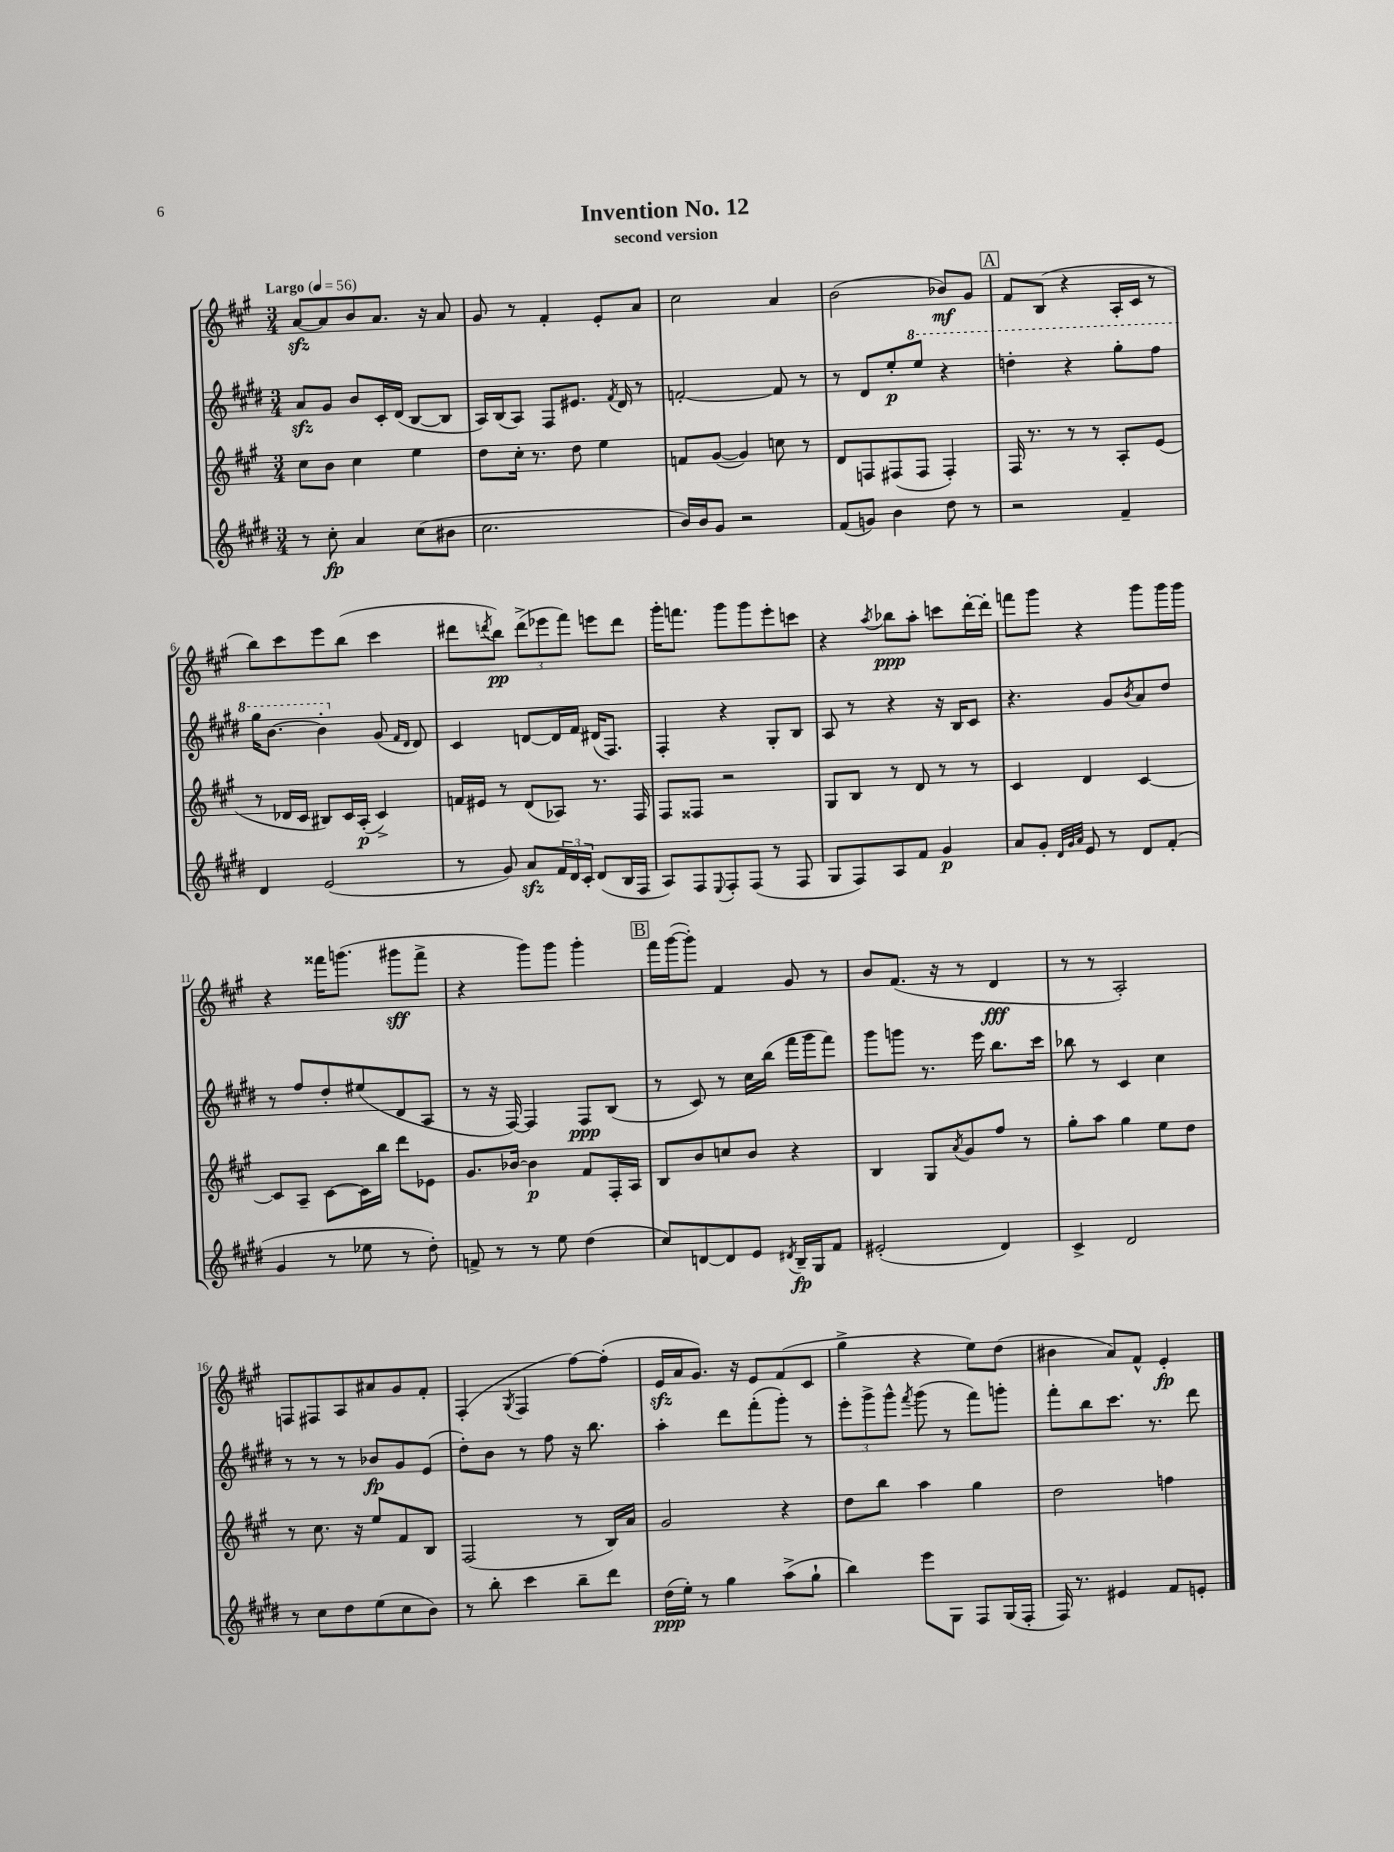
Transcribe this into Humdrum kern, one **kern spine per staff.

**kern	**dynam	**kern	**dynam	**kern	**dynam	**kern	**dynam
*part4	*part4	*part3	*part3	*part2	*part2	*part1	*part1
*staff4	*staff4	*staff3	*staff3	*staff2	*staff2	*staff1	*staff1
*clefG2	*	*clefG2	*	*clefG2	*	*clefG2	*
*k[f#c#g#d#]	*	*k[f#c#g#]	*	*k[f#c#g#d#]	*	*k[f#c#g#]	*
*M3/4	*	*M3/4	*	*M3/4	*	*M3/4	*
*MM56	*	*MM56	*	*MM56	*	*MM56	*
=1	=1	=1	=1	=1	=1	=1	=1
!	!	!	!	!	!	!LO:TX:a:B:t=Largo	!
8r	.	8cc#\L	.	8azz/L	.	[8azz/L	.
8cc#'\	fp	8b\J	.	8g#/J	.	8a/]	.
4a/	.	4cc#\	.	8b/L	.	8b/	.
.	.	.	.	16c#'/L	.	8.a/J	.
.	.	.	.	(16d#/JJ	.	.	.
(8cc#\L	.	4ee\	.	[8B/L	.	.	.
.	.	.	.	.	.	16r	.
8b#X\J	.	.	.	8B/J]	.	8a/	.
=2	=2	=2	=2	=2	=2	=2	=2
2.cc#\	.	8dd\L	.	16A/LL)	.	8g#/	.
.	.	.	.	(16B/J	.	.	.
.	.	16cc#'\Jk	.	8A/J)	.	8r	.
.	.	8.r	.	.	.	.	.
.	.	.	.	8F#/L	.	4f#'/	.
.	.	8dd\	.	8.e#X/J	.	.	.
.	.	4ee\	.	.	.	8e'/L	.
.	.	.	.	8qf#/	.	.	.
.	.	.	.	16d#/	.	.	.
.	.	.	.	8r	.	8a/J	.
=3	=3	=3	=3	=3	=3	=3	=3
16b/LL)	.	8fn/L	.	[2fn'/	.	2cc#\	.
16b/J	.	.	.	.	.	.	.
8g#/J	.	([8g#/J	.	.	.	.	.
2r	.	4g#/])	.	.	.	.	.
.	.	8ccn\	.	8f/]	.	4a/	.
.	.	8r	.	8r	.	.	.
=4	=4	=4	=4	=4	=4	=4	=4
(8f#/L	.	8d/L	.	8r	.	(2b\	.
8gn/J)	.	8Fn/	.	8d#/L	.	.	.
4b\	.	(8F#X/	.	8ee'/	p	.	.
*	*	*	*	*8va	*	*	*
.	.	8F#/J	.	8eee/J	.	.	.
8dd#\	.	4F#'/)	.	4r	.	8b-X/L)	mf
8r	.	.	.	.	.	8g#/J	.
!!LO:REH:place=s1:t=A
=5	=5	=5	=5	=5	=5	=5	=5
2r	.	16F#/	.	4dddn'\	.	8f#/L	.
.	.	8.r	.	.	.	.	.
.	.	.	.	.	.	(8B/J	.
.	.	8r	.	4r	.	4r	.
.	.	8r	.	.	.	.	.
4f#~/	.	8A'/L	.	8ggg#'\L	.	16A'/LL	.
.	.	.	.	.	.	16c#/JJ	.
.	.	(8e/J	.	8fff#\J	.	8r	.
!!LO:LB:g=z
=6	=6	=6	=6	=6	=6	=6	=6
4d#/	.	8r	.	16ggg#\KL	.	8bb\L)	.
.	.	.	.	[8.bb\J	.	.	.
.	.	16d-X/LL	.	.	.	8ccc#\	.
.	.	16c#/JJ	.	.	.	.	.
(2e/	.	8B#X/L)	.	4bb'\]	.	8eee\	.
.	.	16c#/L	.	.	.	(8bb\J	.
.	.	(16A'/JJ	p	.	.	.	.
*	*	*	*	*X8va	*	*	*
.	.	4c#^/)	.	(8g#/	.	4ccc#\	.
.	.	.	.	16qqf#/LL	.	.	.
.	.	.	.	16qqd#/JJ	.	.	.
.	.	.	.	8d#/)	.	.	.
=7	=7	=7	=7	=7	=7	=7	=7
8r	.	16fn/LL	.	4c#/	.	8ddd#X\L	.
.	.	16e#X/JJ	.	.	.	.	.
.	.	.	.	.	.	8qdddn/	.
8g#/)	.	8r	.	.	.	8bb\J)	pp
8azz/L	.	(8d/L	.	[8dn/L	.	(12ddd^\L	.
.	.	.	.	.	.	12eee-X\	.
24f#/L	.	8A-X/J)	.	16d/L]	.	.	.
24d#/	.	.	.	.	.	12fff#\J)	.
.	.	.	.	16f#/JJ	.	.	.
24c#'/JJ	.	.	.	.	.	.	.
(8d#/L	.	8.r	.	(16d#X/KL	.	8eeen\L	.
.	.	.	.	8.F#/J)	.	.	.
16B/L	.	.	.	.	.	8ddd\J	.
16F#/JJ	.	16F#/	.	.	.	.	.
=8	=8	=8	=8	=8	=8	=8	=8
8A/L)	.	8F#/L	.	4F#'/	.	16ggg#'\KL	.
.	.	.	.	.	.	8.fffn\J	.
8F#/	.	8F##X/J	.	.	.	.	.
8qqE/	.	.	.	.	.	.	.
8F#'/	.	2r	.	4r	.	8ggg#\L	.
(8F#/J	.	.	.	.	.	8ggg#\	.
8r	.	.	.	8G#'/L	.	8eee'\	.
8F#/	.	.	.	8B/J	.	8cccn\J	.
=9	=9	=9	=9	=9	=9	=9	=9
8G#/L	.	8G#/L	.	8A/	.	4r	.
8F#/)	.	8B/J	.	8r	.	.	.
.	.	.	.	.	.	8qaa/	.
8A/	.	8r	.	4r	.	8bb-X\L	ppp
8f#/J	.	8d/	.	.	.	8aa'\J	.
4g#/	p	8r	.	16r	.	8cccn\L	.
.	.	.	.	16B/KL	.	.	.
.	.	8r	.	8c#/J	.	[16ddd'\L	.
.	.	.	.	.	.	16ddd'\JJ]	.
=10	=10	=10	=10	=10	=10	=10	=10
8a/L	.	4c#/	.	4.r	.	8fffn\L	.
8g#'/J	.	.	.	.	.	8ggg#\J	.
32qqd#/LLL	.	.	.	.	.	.	.
32qqg#/	.	.	.	.	.	.	.
32qqa/JJJ	.	.	.	.	.	.	.
8e/	.	4d/	.	.	.	4r	.
8r	.	.	.	8g#/L	.	.	.
.	.	.	.	8qb/	.	.	.
8d#/L	.	[4c#/	.	8a/	.	8ggg#\L	.
(8f#'/J	.	.	.	8dd#/J	.	16ggg#\L	.
.	.	.	.	.	.	16ggg#\JJ	.
!!LO:LB:g=z
=11	=11	=11	=11	=11	=11	=11	=11
4g#/	.	8c#/L]	.	8r	.	4r	.
.	.	8A~/J	.	8ff#/L	.	.	.
8r	.	[8c#\L	.	8dd#'/	.	16fff##X\KL	.
.	.	.	.	.	.	(8.gggn\J	.
8ee-X\	.	16c#\L]	.	(8ee#X/	.	.	.
.	.	16bb\JJ	.	.	.	.	.
8r	.	8ddd\L	.	8d#/	.	8ggg#X\L	sff
8dd#'\)	.	8e-X\J	.	8A/J	.	8fff##^\J	.
=12	=12	=12	=12	=12	=12	=12	=12
8fn^/	.	8.g#/L	.	8r	.	4r	.
8r	.	.	.	16r	.	.	.
.	.	[16b-X/Jk	.	[16F#/)	.	.	.
8r	.	4b-\]	p	4F#/]	.	8ggg#\L)	.
8ee\	.	.	.	.	.	8ggg#\J	.
(4dd#\	.	8f#/L	.	8F#/L	ppp	4ggg#'\	.
.	.	16F#'/L	.	(8B/J	.	.	.
.	.	16A/JJ	.	.	.	.	.
!!LO:REH:place=s1:t=B
=13	=13	=13	=13	=13	=13	=13	=13
8cc#/L)	.	8B/L	.	8r	.	16fff#\LL	.
.	.	.	.	.	.	([16ggg#\J	.
[8dn/	.	8b/	.	8c#/)	.	8ggg#'\J])	.
8d/]	.	8ccn/	.	8r	.	4f#/	.
8e/J	.	8b/J	.	16cc#\LL	.	.	.
.	.	.	.	(16bb\JJ	.	.	.
8qd#X/	.	.	.	.	.	.	.
16B~/LL	fp	4r	.	16fff#\LL	.	8g#/	.
16G#/J	.	.	.	16ggg#\J	.	.	.
8f#/J	.	.	.	8fff#\J)	.	8r	.
=14	=14	=14	=14	=14	=14	=14	=14
(2e#X'/	.	4B/	.	8ggg#\L	.	8b/L	.
.	.	.	.	8gggn\J	.	(8.f#/J	.
.	.	8G#/L	.	8.r	.	.	.
.	.	.	.	.	.	16r	.
.	.	8qa/	.	.	.	.	.
.	.	8g#/	.	.	.	8r	.
.	.	.	.	16eee\	.	.	.
4d#/)	.	8ff#/J	.	8.bb\L	.	4d/	fff
.	.	8r	.	.	.	.	.
.	.	.	.	16ccc#\Jk	.	.	.
=15	=15	=15	=15	=15	=15	=15	=15
4c#^/	.	8gg#'\L	.	8bb-X\	.	8r	.
.	.	8aa\J	.	8r	.	8r	.
2d#/	.	4gg#\	.	4c#/	.	2A'/)	.
.	.	8ee\L	.	4cc#\	.	.	.
.	.	8dd\J	.	.	.	.	.
!!LO:LB:g=z
=16	=16	=16	=16	=16	=16	=16	=16
8r	.	8r	.	8r	.	8Fn/L	.
8cc#\L	.	8.cc#\	.	8r	.	8F#X/	.
8dd#\	.	.	.	8r	.	8A/	.
.	.	16r	.	.	.	.	.
(8ee\	.	8ee/L	.	8b-X/L	fp	8a#X/	.
8cc#\	.	8f#/	.	8g#/	.	8g#/	.
8b\J)	.	8B/J	.	(8e/J	.	8f#'/J	.
=17	=17	=17	=17	=17	=17	=17	=17
8r	.	(2F#/	.	8dd#'\L)	.	(4F#'/	.
8bb'\	.	.	.	8b\J	.	.	.
.	.	.	.	.	.	8qG#/	.
4ccc#\	.	.	.	8r	.	4F#/	.
.	.	.	.	8ff#\	.	.	.
8bb~\L	.	8r	.	16r	.	[8ff#\L)	.
.	.	.	.	8.bb\	.	.	.
8ddd#\J	.	16B/LL)	.	.	.	(8ff#'\J]	.
.	.	16a/JJ	.	.	.	.	.
=18	=18	=18	=18	=18	=18	=18	=18
(16dd#\LL	ppp	2g#/	.	4aa'\	.	16ezz/LL	.
16ee'\JJ)	.	.	.	.	.	16a/J	.
8r	.	.	.	.	.	8.g#/J)	.
4gg#\	.	.	.	8ddd#\L	.	.	.
.	.	.	.	.	.	16r	.
.	.	.	.	(8fff#'\	.	8e/L	.
(8aa^\L	.	4r	.	8ggg#'\J)	.	(8f#/	.
8gg#`\J	.	.	.	8r	.	8c#/J	.
=19	=19	=19	=19	=19	=19	=19	=19
4bb\)	.	8dd\L	.	12eee'\L	.	4gg#^\	.
.	.	.	.	12ggg#^\	.	.	.
.	.	8bb\J	.	.	.	.	.
.	.	.	.	12ggg#^^\J	.	.	.
.	.	.	.	8qfff#/	.	.	.
8eee\L	.	4aa\	.	(8ggg#\	.	4r	.
8G#\J	.	.	.	8r	.	.	.
8F#/L	.	4gg#\	.	8fff#\L)	.	8ee\L)	.
(16G#/L	.	.	.	8gggn'\J	.	(8dd\J	.
16F#'/JJ	.	.	.	.	.	.	.
=20	=20	=20	=20	=20	=20	=20	=20
16F#/)	.	2dd\	.	8fff#'\L	.	4b#X\	.
8.r	.	.	.	.	.	.	.
.	.	.	.	8bb\	.	.	.
4e#X/	.	.	.	8.ccc#\J	.	8a/L)	.
.	.	.	.	.	.	8f#^^/J	.
.	.	.	.	8.r	.	.	.
8f#/L	.	4ffn\	.	.	.	4e'/	fp
8en'/J	.	.	.	8ddd#\	.	.	.
==	==	==	==	==	==	==	==
*-	*-	*-	*-	*-	*-	*-	*-
